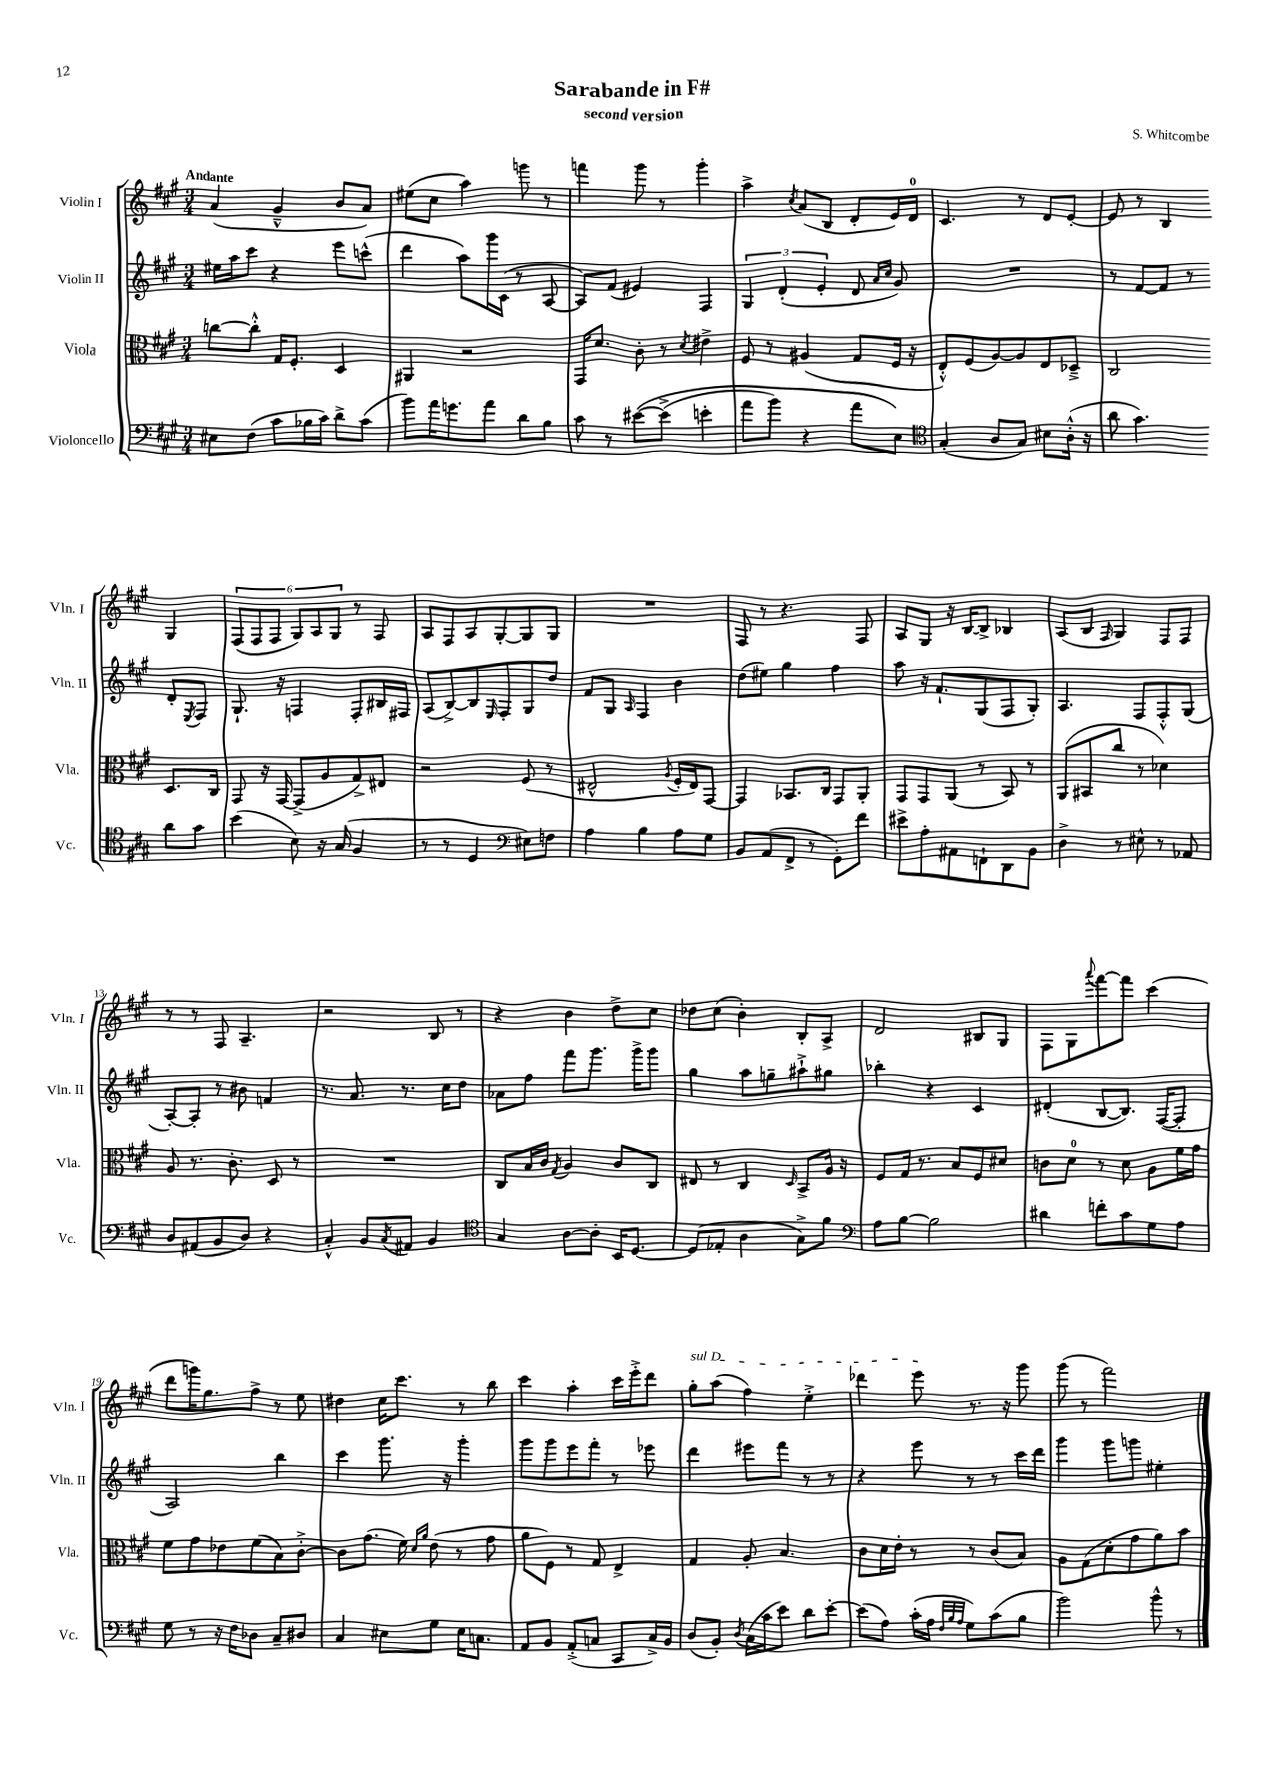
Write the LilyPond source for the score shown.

\header { title = "Sarabande in F#" composer = "S. Whitcombe" subtitle = "second version" }
<<
\new StaffGroup <<
\new Staff = "s0" \with { instrumentName = "Violin I" shortInstrumentName = "Vln. I" } {
    \clef treble \key a \major \numericTimeSignature \time 3/4 \tempo "Andante"
    a'4( gis'4---^ b'8 a'8) |
    eis''8( cis''8 a''4) g'''8 r8 |
    f'''4 gis'''8 r8 gis'''4-. |
    a''4-> \acciaccatura { cis''8 } a'8( b8 d'8-. e'16) d'16-0 |
    cis'4. r8 d'8 e'8~-. |
    e'8 r8 b4 gis4 |
    \tuplet 6/4 { fis8( fis8 fis8 gis8) a8 gis8 } r8 fis8 |
    a8 fis8 a8 gis8~-. gis8 gis8 |
    R2. |
    fis8 r8 r4. fis8 |
    a8 gis8 r16 b16~ b8-> bes4 |
    a8( b8 \grace { fis16 } gis4) fis8 fis8 |
    r8 r8 fis8 a4.-- |
    r2 b8 r8 |
    r4 b'4 d''8-> cis''8 |
    des''8 cis''8( b'4-.) b8-. a8-> |
    d'2 bis8 gis8 |
    fis8 gis8 \appoggiatura { a'''8 } fis'''8~ fis'''8 cis'''4( |
    d'''8 g'''16) gis''8. fis''8-> r8 e''8 |
    dis''4 cis''16 cis'''8. r8 b''8 |
    cis'''4 a''4-. cis'''16 e'''16-.-> d'''8 |
    \once \override TextSpanner.bound-details.left.text = \markup { \italic "sul D" } gis''8-.\startTextSpan a''8( fis''4) e''4-.-> |
    des'''4 e'''8\stopTextSpan r8. r16 gis'''8 |
    gis'''8( r8 fis'''2) \bar "|." |
}
\new Staff = "s1" \with { instrumentName = "Violin II" shortInstrumentName = "Vln. II" } {
    \clef treble \key a \major \numericTimeSignature \time 3/4
    eis''16 a''16 cis'''8 r4 e'''8 c'''8-^( |
    d'''4 a''8) gis'''16 cis'16( r8 a8~ |
    a8) fis'8( eis'4) fis4 |
    \tuplet 3/2 { gis4 d'4-.( e'4-. } d'8 \grace { a'16 cis''16 } gis'8) |
    R2. |
    r8 fis'8~ fis'8 r8 d'8-. \acciaccatura { e8 } fis8 |
    gis8.-! r16 f4 f8-. bis16 fis16 |
    a8( b8~->) b8 \grace { e16 } fis8-. gis8 d''8 |
    fis'8 gis8 \grace { a16 } fis4 b'4 |
    d''8( eis''8) gis''4 fis''4 |
    a''8 r16 fis'8.-! gis8( fis8 gis8-.) |
    a4. fis8 fis8-.-^ gis8( |
    a8~-.) a8-. r8 bis'8 f'4 |
    r8. a'8. r8. cis''16 d''8 |
    aes'8 fis''8 fis'''8 gis'''8. gis'''16-> gis'''8 |
    gis''4 a''8 g''8-- ais''8-!-> gis''8 |
    bes''4-. r4 cis'4 |
    dis'4-.( b8~ b8.) fis16~( fis8-. |
    a2) b''4 |
    cis'''4 gis'''8. r16 gis'''4-. |
    gis'''8 gis'''8 e'''8 fis'''8-. r8 ees'''8 |
    d'''4 eis'''8 fis'''8 r8 r8 |
    r4 e'''8 r8 r8 cis'''16 d'''16 |
    gis'''4 gis'''8 g'''8 eis''4-. \bar "|." |
}
\new Staff = "s2" \with { instrumentName = "Viola" shortInstrumentName = "Vla." } {
    \clef alto \key a \major \numericTimeSignature \time 3/4
    c''8~ c''8-.-^ gis16 fis8.-. d4 |
    ais,4 r2 |
    gis,16 d'8. cis'8-. r8 \acciaccatura { d'8 } eis'4-> |
    fis8 r8 ais4( gis8 fis16 r16 |
    e8-.-^) fis8( a8~) a8 e8 des8---> |
    cis2 d8. cis16 |
    gis,8 r16 gis,16~ gis,8->( a8 gis8->) eis8 |
    r2 fis8( r8 |
    eis2-^ \acciaccatura { a8 } fis16-. eis16) gis,8~ |
    gis,4 bes,8. cis16 gis,8 a,8-. |
    gis,8 gis,8 a,8( r8 b,8) r8 |
    a,8( bis,8 cis''8 r8 des'4) |
    a8 r8. cis'8.-. d8 r8 |
    R2. |
    cis8 b16 cis'16 \acciaccatura { gis8 } a4 cis'8 cis8 |
    eis8 r8 cis4 \grace { d16 } b,8-> a16 r16 |
    fis8 gis16 r8. b8 fis8 dis'8 |
    c'8 d'8-0 r8 d'8 a8 fis'16 gis'16 |
    fis'8 gis'8 ees'8 fis'8( b8) cis'8~-.-> |
    cis'8 gis'8.( fis'16) \grace { d'16 a'16 } e'8( r8 gis'8 |
    a'8 fis8) r8 gis8 e4-> |
    gis4 a8-. b4. |
    cis'8 d'16 e'16-. r8 r8 cis'8( b8) |
    a8 gis8( d'8-. gis'8 a'8) b'8 \bar "|." |
}
\new Staff = "s3" \with { instrumentName = "Violoncello" shortInstrumentName = "Vc." } {
    \clef bass \key a \major \numericTimeSignature \time 3/4
    eis8 fis8( cis'8 bes16 cis'16) d'8-> cis'8( |
    b'8) a'16 g'8. a'8 d'8 b8 |
    cis'8 r8 eis'8~\( eis'8->( e'4-. |
    a'8 b'8) r4 a'8 e8\) |
    \clef tenor gis4-.( a8 gis8) bis8 a16-.-^( r16 |
    a'8 gis'4.) a'8 gis'8 |
    b'4( b8) r16 gis16( fis4 |
    r8 r8 d4 \clef bass eis8) f8 |
    a4 b4 a8 gis8 |
    b,8 a,8( fis,8-> r8 gis,8-.) fis'8 |
    eis'8-> a8-. ais,8 f,8-! d,8 b,8 |
    d4-> r8 eis8-^ r8 aes,8 |
    d8 ais,8( b,8 d8) r4 |
    cis4-.-^ b,8 \acciaccatura { cis8 } ais,8 b,4 |
    \clef tenor gis4 a8~ a8-. b,16 d8.~ |
    d8( ees8-. a4 gis8->) fis'8 |
    \clef bass a8 b8~ b2 |
    dis'4 f'8-. cis'8 gis8 a8 |
    gis8 r8 r16 fis16 des8 cis8-- dis8 |
    cis4 eis8 gis8 eis16 c8. |
    a,8 b,8 a,8-.->( c8 cis,8 c16->) b,16 |
    d8( b,8-.) \acciaccatura { d8 } cis16( cis'16 e'8) d'8 e'8~-. |
    e'8( a8) cis'16-.( a16 \grace { fis32 b32 a32 } gis8) cis'8( b8 |
    b'2) b'8-^ r8 \bar "|." |
}
>>
>>
